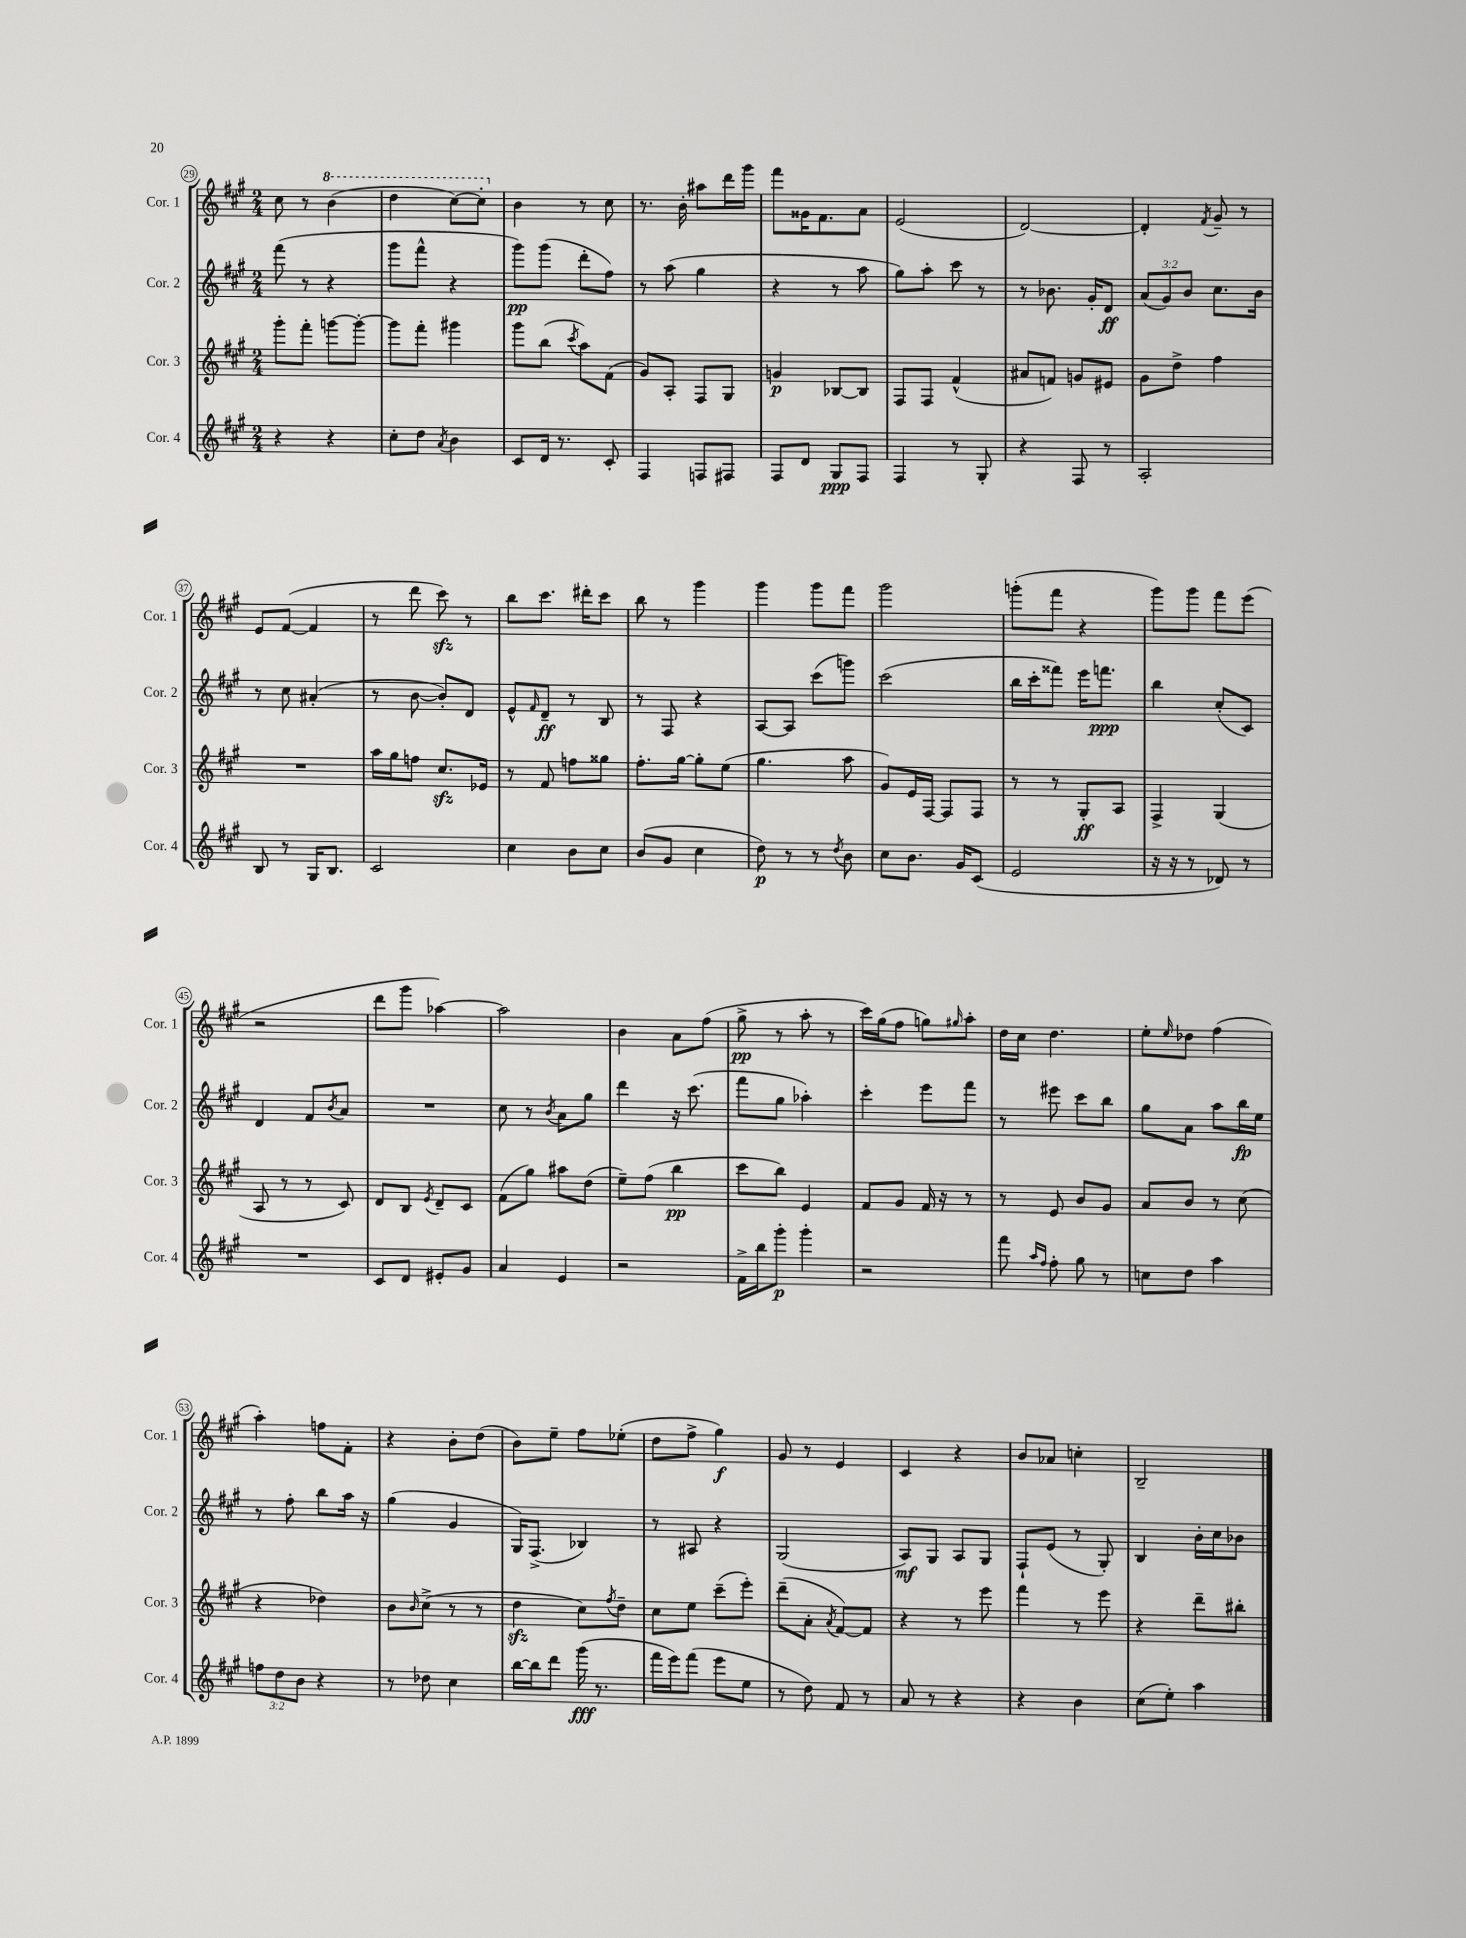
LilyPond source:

<<
\new StaffGroup <<
\new Staff = "s0" \with { instrumentName = "Cor. 1" shortInstrumentName = "Cor. 1" } {
    \clef treble \key a \major \numericTimeSignature \time 2/4
    cis''8 r8 \ottava #1 b''4( |
    d'''4 cis'''8~) cis'''8-. \ottava #0 |
    b'4 r8 cis''8 |
    r8. b'16-. ais''8 d'''16 gis'''16 |
    fis'''8 gisis'16 fis'8. a'8 |
    e'2( |
    d'2~) |
    d'4-. \acciaccatura { fis'8 } gis'8-- r8 |
    e'8 fis'8~( fis'4 |
    r8 d'''8 cis'''8\sfz) r8 |
    b''8 cis'''8. dis'''16-. cis'''8 |
    b''8 r8 gis'''4 |
    gis'''4 gis'''8 fis'''8 |
    gis'''2 |
    g'''8-.( fis'''8 r4 |
    gis'''8) gis'''8 fis'''8 e'''8( |
    r2 |
    d'''8 gis'''8 aes''4~) |
    aes''2 |
    b'4 a'8 fis''8( |
    gis''8->\pp r8 a''8-. r8 |
    cis'''16) gis''16( fis''8 g''8) \grace { gis''16 } a''8-. |
    d''16 cis''16 d''4. |
    e''8-. \grace { e''16 } des''8 fis''4( |
    a''4-.) f''8 fis'8-. |
    r4 b'8-. d''8( |
    b'8) e''8-- fis''8 ees''8-.( |
    d''8 fis''8-> gis''4\f) |
    gis'8 r8 e'4 |
    cis'4 r4 |
    b'8 aes'8 c''4-. |
    b2-- \bar "|." |
}
\new Staff = "s1" \with { instrumentName = "Cor. 2" shortInstrumentName = "Cor. 2" } {
    \clef treble \key a \major \numericTimeSignature \time 2/4 \override Staff.TupletNumber.text = #tuplet-number::calc-fraction-text
    fis'''8( r8 r4 |
    gis'''8 fis'''8-^ r4 |
    gis'''8\pp) gis'''8( d'''8-. fis''8) |
    r8 a''8( gis''4 |
    r4 r8 a''8 |
    gis''8) a''8-. cis'''8 r8 |
    r8 bes'8. gis'16-. d'8\ff |
    \tuplet 3/2 { a'8( gis'8) b'8 } cis''8. b'16 |
    r8 cis''8 ais'4-.( |
    r8 b'8~ b'8-.) d'8 |
    e'8-^ \grace { fis'16 } d'8--\ff r8 b8 |
    r8 fis8 r4 |
    a8~ a8 cis'''8( g'''8) |
    cis'''2( |
    b''16 cis'''16-. fisis'''8) e'''16 f'''8.\ppp |
    b''4 cis''8-.( cis'8) |
    d'4 fis'8 \acciaccatura { b'8 } a'8 |
    R2 |
    cis''8 r8 \acciaccatura { b'8 } a'8 gis''8 |
    d'''4 r16 cis'''8.( |
    fis'''8 gis''8 aes''4-.) |
    cis'''4-. e'''8 fis'''8 |
    r8 eis'''8 cis'''8 b''8 |
    gis''8 a'8 a''8 b''16\fp e''16 |
    r8 fis''8-. b''8 a''16 r16 |
    gis''4( gis'4 |
    gis16) fis8.->( bes4) |
    r8 ais8 r4 |
    gis2( |
    a8\mf) gis8 a8 gis8 |
    fis8-! e'8( r8 gis8-.) |
    b4 b'16-. cis''16 bes'8 \bar "|." |
}
\new Staff = "s2" \with { instrumentName = "Cor. 3" shortInstrumentName = "Cor. 3" } {
    \clef treble \key a \major \numericTimeSignature \time 2/4
    gis'''8-. fis'''8-. g'''8~ g'''8~-. |
    g'''8 fis'''8-. gis'''4 |
    gis'''8 b''8( \acciaccatura { cis'''8 } a''8) fis'8( |
    gis'8) a8-. fis8 gis8 |
    g'4\p bes8~ bes8 |
    fis8 fis8 fis'4-^( |
    ais'8 f'8) g'8 eis'8 |
    gis'8 d''8-> fis''4 |
    R2 |
    a''16 gis''16 f''8 cis''8.\sfz ees'16 |
    r8 fis'8 f''8 gisis''8 |
    fis''8.-. gis''16~ gis''8-. e''8( |
    gis''4. a''8 |
    gis'8) e'16 fis16~ fis8 fis8 |
    r8 r8 gis8-.\ff a8 |
    fis4-> gis4( |
    a8 r8 r8 cis'8) |
    d'8 b8 \acciaccatura { e'8 } d'8-- cis'8 |
    fis'8( gis''8) ais''8 d''8( |
    e''8--) fis''8( b''4\pp |
    cis'''8 b''8) e'4 |
    fis'8 gis'8 fis'16 r16 r8 |
    r8 e'8 b'8 gis'8 |
    a'8 b'8 r8 cis''8( |
    r4 des''4) |
    b'8 \grace { b'16 } cis''8->( r8 r8 |
    d''4\sfz cis''8) \acciaccatura { fis''8 } d''8-- |
    cis''8 e''8 cis'''8--( e'''8-.) |
    d'''8--( a'8-. \acciaccatura { a'8 } fis'8~) fis'8 |
    r4 r8 e'''8 |
    fis'''4 r8 e'''8 |
    r4 d'''8-- bis''8-. \bar "|." |
}
\new Staff = "s3" \with { instrumentName = "Cor. 4" shortInstrumentName = "Cor. 4" } {
    \clef treble \key a \major \numericTimeSignature \time 2/4 \override Staff.TupletNumber.text = #tuplet-number::calc-fraction-text
    r4 r4 |
    cis''8-. d''8 \acciaccatura { a'8 } b'4 |
    cis'8 d'16 r8. cis'8-. |
    fis4 f8 fis8 |
    fis8 d'8 gis8\ppp fis8 |
    fis4 r8 gis8-. |
    r4 fis8 r8 |
    a2-. |
    b8 r8 gis16 b8. |
    cis'2 |
    cis''4 b'8 cis''8 |
    b'8( gis'8 cis''4 |
    d''8\p) r8 r8 \acciaccatura { d''8 } b'8 |
    cis''8 b'8. gis'16 cis'8( |
    e'2 |
    r16 r16 r8 des'8) r8 |
    R2 |
    cis'8 d'8 eis'8-. gis'8 |
    a'4 e'4 |
    r2 |
    fis'16-> b''16 gis'''8-.\p gis'''4-. |
    r2 |
    fis'''8 \grace { a''16 fis''16 } fis''8-. gis''8 r8 |
    c''8 d''8 a''4 |
    \tuplet 3/2 { f''8 d''8 b'8 } r4 |
    r8 des''8 cis''4 |
    b''16~ b''16 d'''8 gis'''16\fff( r8. |
    fis'''16 e'''16) fis'''8( e'''8 e''8 |
    r8 d''8) fis'8 r8 |
    a'8 r8 r4 |
    r4 b'4 |
    cis''8( e''8-.) a''4 \bar "|." |
}
>>
>>
\layout { \context { \Score currentBarNumber = #29 \override BarNumber.stencil = #(make-stencil-circler 0.1 0.3 ly:text-interface::print) } }
